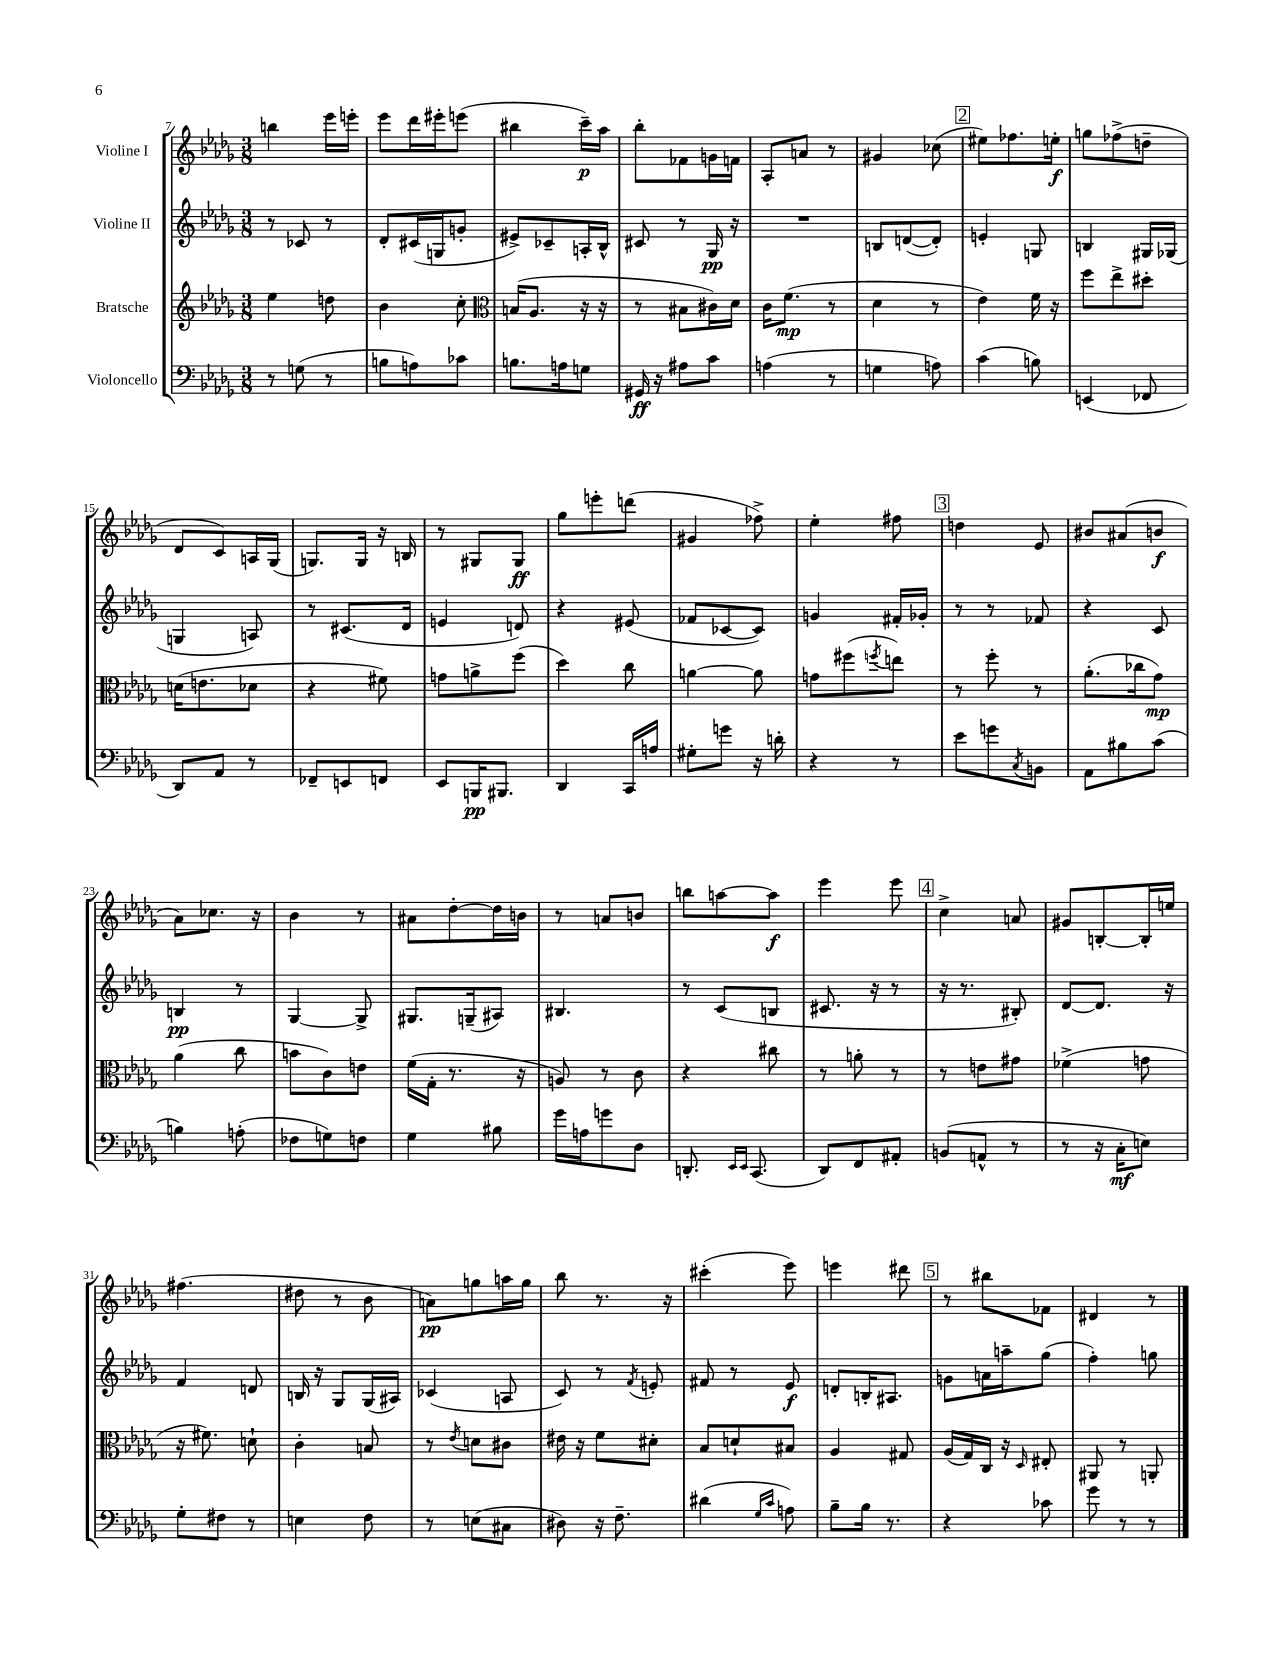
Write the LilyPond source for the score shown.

<<
\new StaffGroup <<
\new Staff = "s0" \with { instrumentName = "Violine I" } {
    \clef treble \key des \major \numericTimeSignature \time 3/8
    b''4 ees'''16 e'''16-. |
    ees'''8 des'''16 eis'''16-. e'''8( |
    bis''4 c'''16--\p) aes''16 |
    bes''8-. fes'8 g'16 f'16 |
    aes8-. a'8 r8 |
    gis'4 ces''8( |
    \mark \markup { \box "2" } eis''8) fes''8. e''16-.\f |
    g''8 fes''8->( d''8-- |
    des'8 c'8) a16 ges16( |
    g8.) g16 r16 b16 |
    r8 gis8 gis8\ff |
    ges''8 e'''8-. d'''8( |
    gis'4 fes''8->) |
    ees''4-. fis''8 |
    \mark \markup { \box "3" } d''4 ees'8 |
    bis'8 ais'8( b'8\f |
    aes'8) ces''8. r16 |
    bes'4 r8 |
    ais'8 des''8~-. des''16 b'16 |
    r8 a'8 b'8 |
    b''8 a''8~ a''8\f |
    ees'''4 ees'''8 |
    \mark \markup { \box "4" } c''4-> a'8 |
    gis'8 b8~-. b16-. e''16 |
    fis''4.( |
    dis''8 r8 bes'8 |
    a'8\pp) g''8 a''16 g''16 |
    bes''8 r8. r16 |
    cis'''4-.( ees'''8) |
    e'''4 dis'''8 |
    \mark \markup { \box "5" } r8 bis''8 fes'8 |
    dis'4 r8 \bar "|." |
}
\new Staff = "s1" \with { instrumentName = "Violine II" } {
    \clef treble \key des \major \numericTimeSignature \time 3/8
    r8 ces'8 r8 |
    des'8-. cis'16( g16 g'8-. |
    eis'8->) ces'8-- a16-. bes16-^ |
    cis'8 r8 ges16\pp r16 |
    R4. |
    b8 d'8~( d'8-.) |
    \mark \markup { \box "2" } e'4-. g8 |
    b4 gis16 ges16( |
    g4 a8) |
    r8 cis'8.( des'16 |
    e'4 d'8) |
    r4 eis'8( |
    fes'8 ces'8~ ces'8) |
    g'4 fis'16-. ges'16-. |
    \mark \markup { \box "3" } r8 r8 fes'8 |
    r4 c'8 |
    b4\pp r8 |
    ges4~ ges8-> |
    gis8. g16--( ais8) |
    bis4. |
    r8 c'8( b8 |
    cis'8. r16 r8 |
    \mark \markup { \box "4" } r16 r8. bis8-.) |
    des'8~ des'8. r16 |
    f'4 d'8 |
    b16 r16 ges8 ges16( ais16) |
    ces'4( a8 |
    c'8) r8 \acciaccatura { f'8 } e'8-. |
    fis'8 r8 ees'8\f |
    d'8-. b16-. ais8. |
    \mark \markup { \box "5" } g'8 a'16 a''16-- ges''8( |
    f''4-.) g''8 \bar "|." |
}
\new Staff = "s2" \with { instrumentName = "Bratsche" } {
    \clef treble \key des \major \numericTimeSignature \time 3/8
    ees''4 d''8 |
    bes'4 c''8-. |
    \clef alto b16( aes8. r16 r16 |
    r8 bis8 cis'16) des'16 |
    c'16 f'8.\mp( r8 |
    des'4 r8 |
    \mark \markup { \box "2" } ees'4) f'16 r16 |
    f''8 ees''8-> dis''8-. |
    d'16( e'8. des'8 |
    r4 fis'8) |
    g'8 a'8-> f''8( |
    des''4) c''8 |
    a'4~ a'8 |
    g'8 fis''8( \acciaccatura { f''8 } e''8) |
    \mark \markup { \box "3" } r8 f''8-. r8 |
    aes'8.-.( ces''16 ges'8\mp) |
    aes'4( c''8 |
    b'8 c'8) e'8 |
    f'16( ges16-. r8. r16 |
    a8) r8 c'8 |
    r4 cis''8 |
    r8 a'8-. r8 |
    \mark \markup { \box "4" } r8 e'8 gis'8 |
    fes'4->( g'8 |
    r16 fis'8.) d'8-! |
    c'4-. b8 |
    r8 \acciaccatura { ees'8 } d'8 cis'8 |
    eis'16 r16 f'8 dis'8-. |
    bes8 d'8-! bis8 |
    aes4 gis8 |
    \mark \markup { \box "5" } aes16( ges16) c16 r16 \grace { des16 } eis8-. |
    ais,8 r8 a,8-. \bar "|." |
}
\new Staff = "s3" \with { instrumentName = "Violoncello" } {
    \clef bass \key des \major \numericTimeSignature \time 3/8
    r8 g8( r8 |
    b8 a8) ces'8 |
    b8. a16 g8 |
    gis,16\ff r16 ais8 c'8 |
    a4( r8 |
    g4 a8) |
    \mark \markup { \box "2" } c'4( b8) |
    e,4( fes,8 |
    des,8) aes,8 r8 |
    fes,8-- e,8 f,8 |
    ees,8 b,,16\pp bis,,8. |
    des,4 c,16 a16 |
    gis8-. g'8 r16 d'16-. |
    r4 r8 |
    \mark \markup { \box "3" } ees'8 g'8 \acciaccatura { c8 } b,8 |
    aes,8 bis8 c'8( |
    b4) a8-.( |
    fes8 g8) f8 |
    ges4 bis8 |
    ges'16 a16 g'8 des8 |
    d,8.-. \grace { ees,16 ees,16 } c,8.( |
    des,8) f,8 ais,8-. |
    \mark \markup { \box "4" } b,8( a,8-^ r8 |
    r8 r16 c16-.\mf e8) |
    ges8-. fis8 r8 |
    e4 f8 |
    r8 e8( cis8 |
    dis8) r16 f8.-- |
    dis'4( \grace { ges16 c'16 } a8) |
    bes8-- bes16 r8. |
    \mark \markup { \box "5" } r4 ces'8 |
    ges'8 r8 r8 \bar "|." |
}
>>
>>
\layout { \context { \Score currentBarNumber = #7 } }
